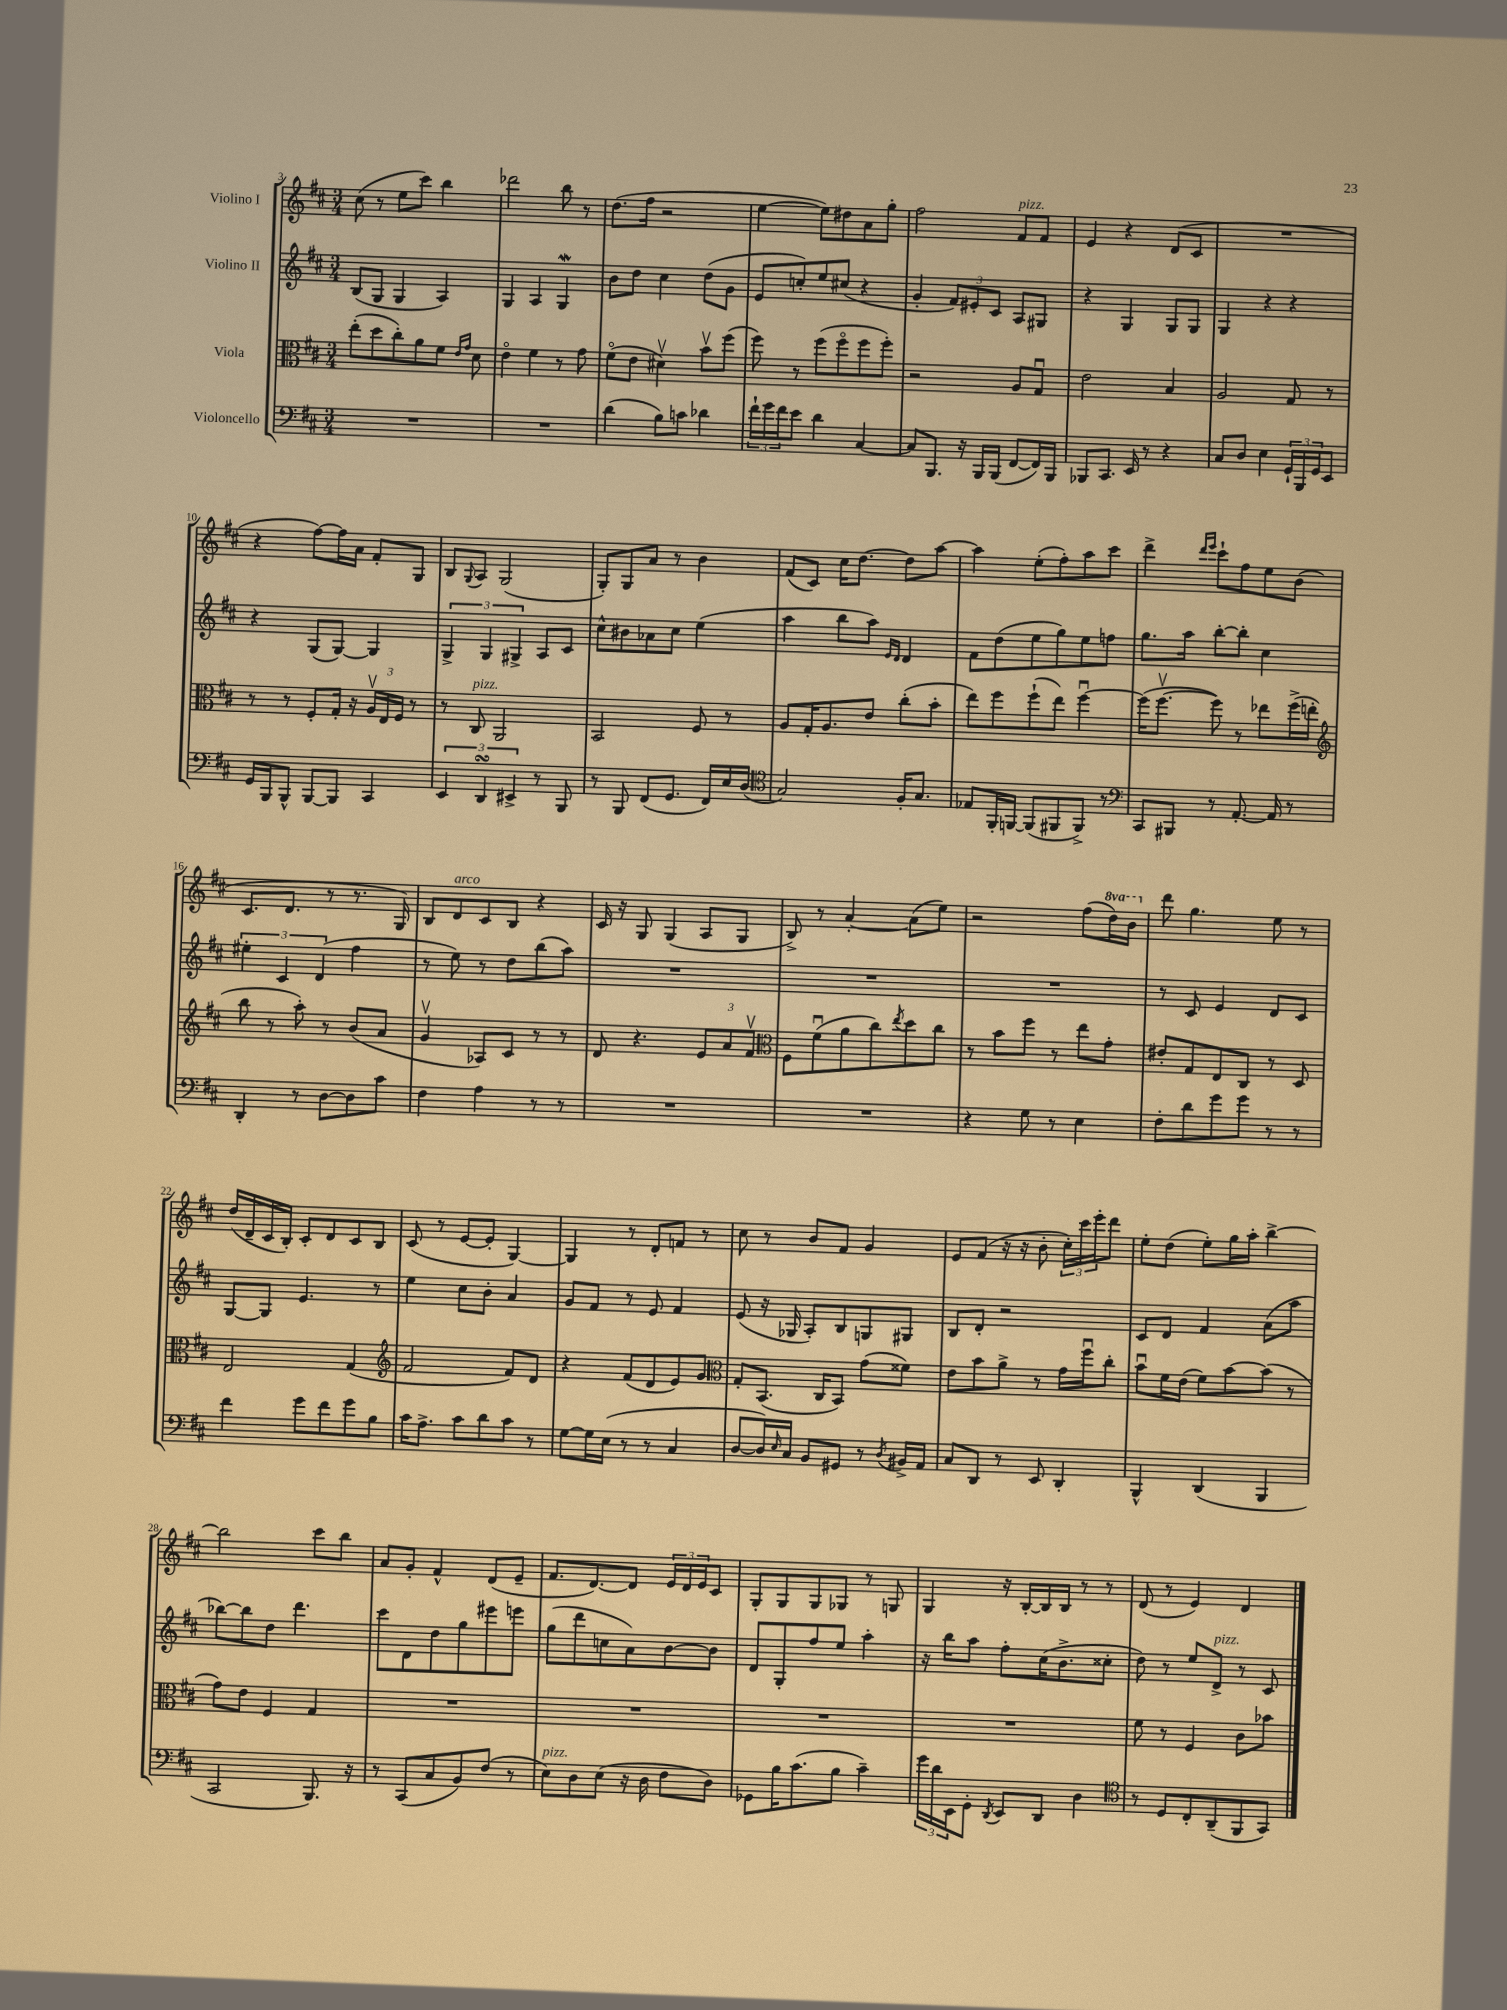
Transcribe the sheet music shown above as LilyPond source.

<<
\new StaffGroup <<
\new Staff = "s0" \with { instrumentName = "Violino I" } {
    \clef treble \key d \major \numericTimeSignature \time 3/4 \set Staff.ottavationMarkups = #ottavation-simple-ordinals
    cis''8( r8 e''8 cis'''8) b''4 |
    des'''2 b''8 r8 |
    d''8.( fis''16 r2 |
    e''4~ e''8) dis''8 a'8 g''8-. |
    fis''2 fis'8^\markup { \italic "pizz." } fis'8 |
    e'4 r4 d'8( cis'8 |
    R2. |
    r4 fis''8~) fis''16 a'16 fis'8-. g8 |
    b8 \appoggiatura { g8 } a8 g2( |
    g8-.) g8 a'8 r8 b'4 |
    fis'8( cis'8) cis''16 d''8.~ d''8 a''8~ |
    a''4 e''8-.( fis''8-.) a''8 cis'''8 |
    d'''4-> \grace { d'''16 e'''16 } cis'''8-! fis''8 e''8 b'8( |
    cis'8. d'8. r8 r8. g16) |
    b8 d'8^\markup { \italic "arco" } cis'8 b8 r4 |
    cis'16 r16 g8 g4( a8 g8 |
    b8->) r8 a'4~-. a'8( e''8) |
    r2 fis''8( \ottava #1 d'''16) b''16 \ottava #0 |
    d'''8 g''4. e''8 r8 |
    d''16( d'16-- cis'16 b16-.) cis'8-. d'8 cis'8 b8 |
    cis'8( r8 e'8~ e'8-. g4~) |
    g4 r8 d'8-. f'8 r8 |
    cis''8 r8 b'8 fis'8 g'4 |
    e'8 fis'8( r16 r16 b'8-. \tuplet 3/2 { cis''16-.) cis'''16 e'''16-. } d'''8 |
    e''8-. d''8( e''8-.) g''16 a''16-. b''4~-> |
    b''2 cis'''8 b''8 |
    a'8 g'8-. fis'4-^ d'8( e'8-- |
    fis'8. d'8.~) d'8 \tuplet 3/2 { e'16 d'16 e'16 } cis'8 |
    g8-. g8 g8 ges8 r8 g8 |
    g4 r16 b16~-. b16 b16 r8 r8 |
    d'8( r8 e'4) d'4 \bar "|." |
}
\new Staff = "s1" \with { instrumentName = "Violino II" } {
    \clef treble \key d \major \numericTimeSignature \time 3/4
    b8( g8 g4 a4) |
    g4 a4 g4\mordent |
    b'8 d''8 cis''4 d''8( g'8 |
    e'8 c''8-.) e''8 cis''8( r4 |
    g'4-. \tuplet 3/2 { fis'8) eis'8-. cis'8 } a8 gis8 |
    r4 g4 g8 g8 |
    g4 r4 r4 |
    r4 g8( g8~) g4 |
    \tuplet 3/2 { g4-> g4 gis4-> } a8 cis'8 |
    cis''8-^ bis'8 aes'8 cis''8 e''4( |
    a''4 b''8 a''8) \grace { e'16 d'16 } d'4 |
    fis'8 d''8( e''8 g''8) e''8 f''8 |
    g''8. a''16 b''8~-. b''8-. cis''4 |
    \tuplet 3/2 { eis''4-. cis'4 d'4( } fis''4 |
    r8 e''8) r8 d''8 b''8( a''8) |
    R2. |
    R2. |
    R2. |
    r8 cis'8 e'4 d'8 cis'8 |
    g8~ g8 e'4. r8 |
    e''4 cis''8 b'8-. a'4 |
    g'8 fis'8 r8 e'8 fis'4 |
    e'8( r16 ges16 a8-.) b8 g8 gis8 |
    b8 d'8-. r2 |
    cis'8 d'8 fis'4 a'8( a''8 |
    bes''8~) bes''8 d''8 d'''4. |
    cis'''8 d'8 d''8 g''8 eis'''8 e'''8 |
    g''8( d'''8 c''8 a'8) b'8~ b'8 |
    d'8 g8-. fis''8 e''8 a''4-. |
    r16 b''16 a''8 fis''8-. cis''16( b'8.-> cisis''8-. |
    d''8) r8 e''8 d'8->^\markup { \italic "pizz." } r8 cis'8 \bar "|." |
}
\new Staff = "s2" \with { instrumentName = "Viola" } {
    \clef alto \key d \major \numericTimeSignature \time 3/4
    e''8-.( d''8 cis''8-.) a'8 fis'8 \grace { e'16 g'16 } d'8 |
    e'4\flageolet fis'4 r8 g'8 |
    fis'8\flageolet( e'8 dis'4\upbow) b'8\upbow fis''8( |
    fis''8) r8 fis''8( fis''8\flageolet fis''8 fis''8-.) |
    r2 a8 g8\downbow |
    e'2 b4 |
    a2 g8 r8 |
    r8 r8 fis8-. g16-. r16 \tuplet 3/2 { a16\upbow e16 fis16 } r8 |
    r8 cis8^\markup { \italic "pizz." } a,2 |
    b,2 fis8 r8 |
    a8 g16-. a8. e'8 cis''8-.( b'8-. |
    e''8) fis''8 fis''8-!( e''8) fis''4~\downbow |
    fis''16( fis''8.~\upbow fis''8) r8 ees''8 fis''16->( e''16-. |
    \clef treble b''8 r8 a''8-.) r8 b'8( a'8 |
    g'4\upbow aes8) cis'8 r8 r8 |
    d'8 r4. \tuplet 3/2 { e'8 a'8 fis'8\upbow } |
    \clef alto fis8 fis'8\downbow( a'8 cis''8) \acciaccatura { e''8 } d''8 cis''8 |
    r8 b'8 fis''8 r8 e''8 g'8-. |
    eis'8-. g8 e8 cis8 r8 d8 |
    e2 g4( |
    \clef treble fis'2 fis'8) d'8 |
    r4 fis'8( d'8 e'8) g'8 |
    \clef alto g8-. b,8.( cis16 b,8) g'8( fisis'8) |
    e'8 b'8 a'8-> r8 g'16 fis''16\downbow cis''8-. |
    b'8\downbow fis'16 e'16( fis'8) b'8~ b'8( r8 |
    g'8) e'8 fis4 g4 |
    R2. |
    R2. |
    R2. |
    R2. |
    fis'8 r8 fis4 cis'8 bes'8 \bar "|." |
}
\new Staff = "s3" \with { instrumentName = "Violoncello" } {
    \clef bass \key d \major \numericTimeSignature \time 3/4
    R2. |
    R2. |
    d'4( b8) c'8 des'4 |
    \tuplet 3/2 { fis'16-! g'16 fis'16 } e'8 d'4 cis4~ |
    cis8 b,,8. r16 b,,16 b,,16( fis,8~ fis,16) b,,16 |
    bes,,8 cis,8. e,16 r8 r4 |
    cis8 d8 e4 \tuplet 3/2 { g,16-! b,,16 g,16 } e,8 |
    g,16 b,,16 b,,8-^ b,,8~ b,,8 cis,4 |
    \tuplet 3/2 { e,4 d,4\turn eis,4-> } r8 b,,8 |
    r8 b,,8 fis,8( g,8. fis,16) e16 d16( |
    \clef tenor g2) fis16-. g8. |
    ees8 fis,16-. f,16~ f,8( fis,8 fis,8->) r8 |
    \clef bass cis,8 bis,,8 r8 a,8.~-. a,16 r8 |
    d,4-. r8 d8~ d8 cis'8 |
    fis4 a4 r8 r8 |
    R2. |
    R2. |
    r4 g8 r8 e4 |
    fis8-. d'8 g'8 g'8 r8 r8 |
    fis'4 g'8 fis'8 g'8 b8 |
    cis'16 a8.-> cis'8 d'8 cis'8 r8 |
    g8~ g16 e16( r8 r8 cis4 |
    d8~ d16) \grace { e16 } cis16 b,8 gis,8 r8 \acciaccatura { d8 } bis,16-> a,16 |
    cis8 d,8 r8 e,8 d,4-. |
    b,,4-^ d,4( b,,4 |
    cis,2 b,,8.) r16 |
    r8 cis,8( cis8 b,8) fis8( r8 |
    e8^\markup { \italic "pizz." }) d8 e8( r16 d16 fis8 d8) |
    ges,8 b16 cis'8.( b8 cis'4--) |
    \tuplet 3/2 { g'16 d'16 e,16 } g,8-. \acciaccatura { d,8 } e,8 d,8 d4 |
    \clef tenor r8 d8 cis8-. a,8--( fis,8 g,8) \bar "|." |
}
>>
>>
\layout { \context { \Score currentBarNumber = #3 } }
